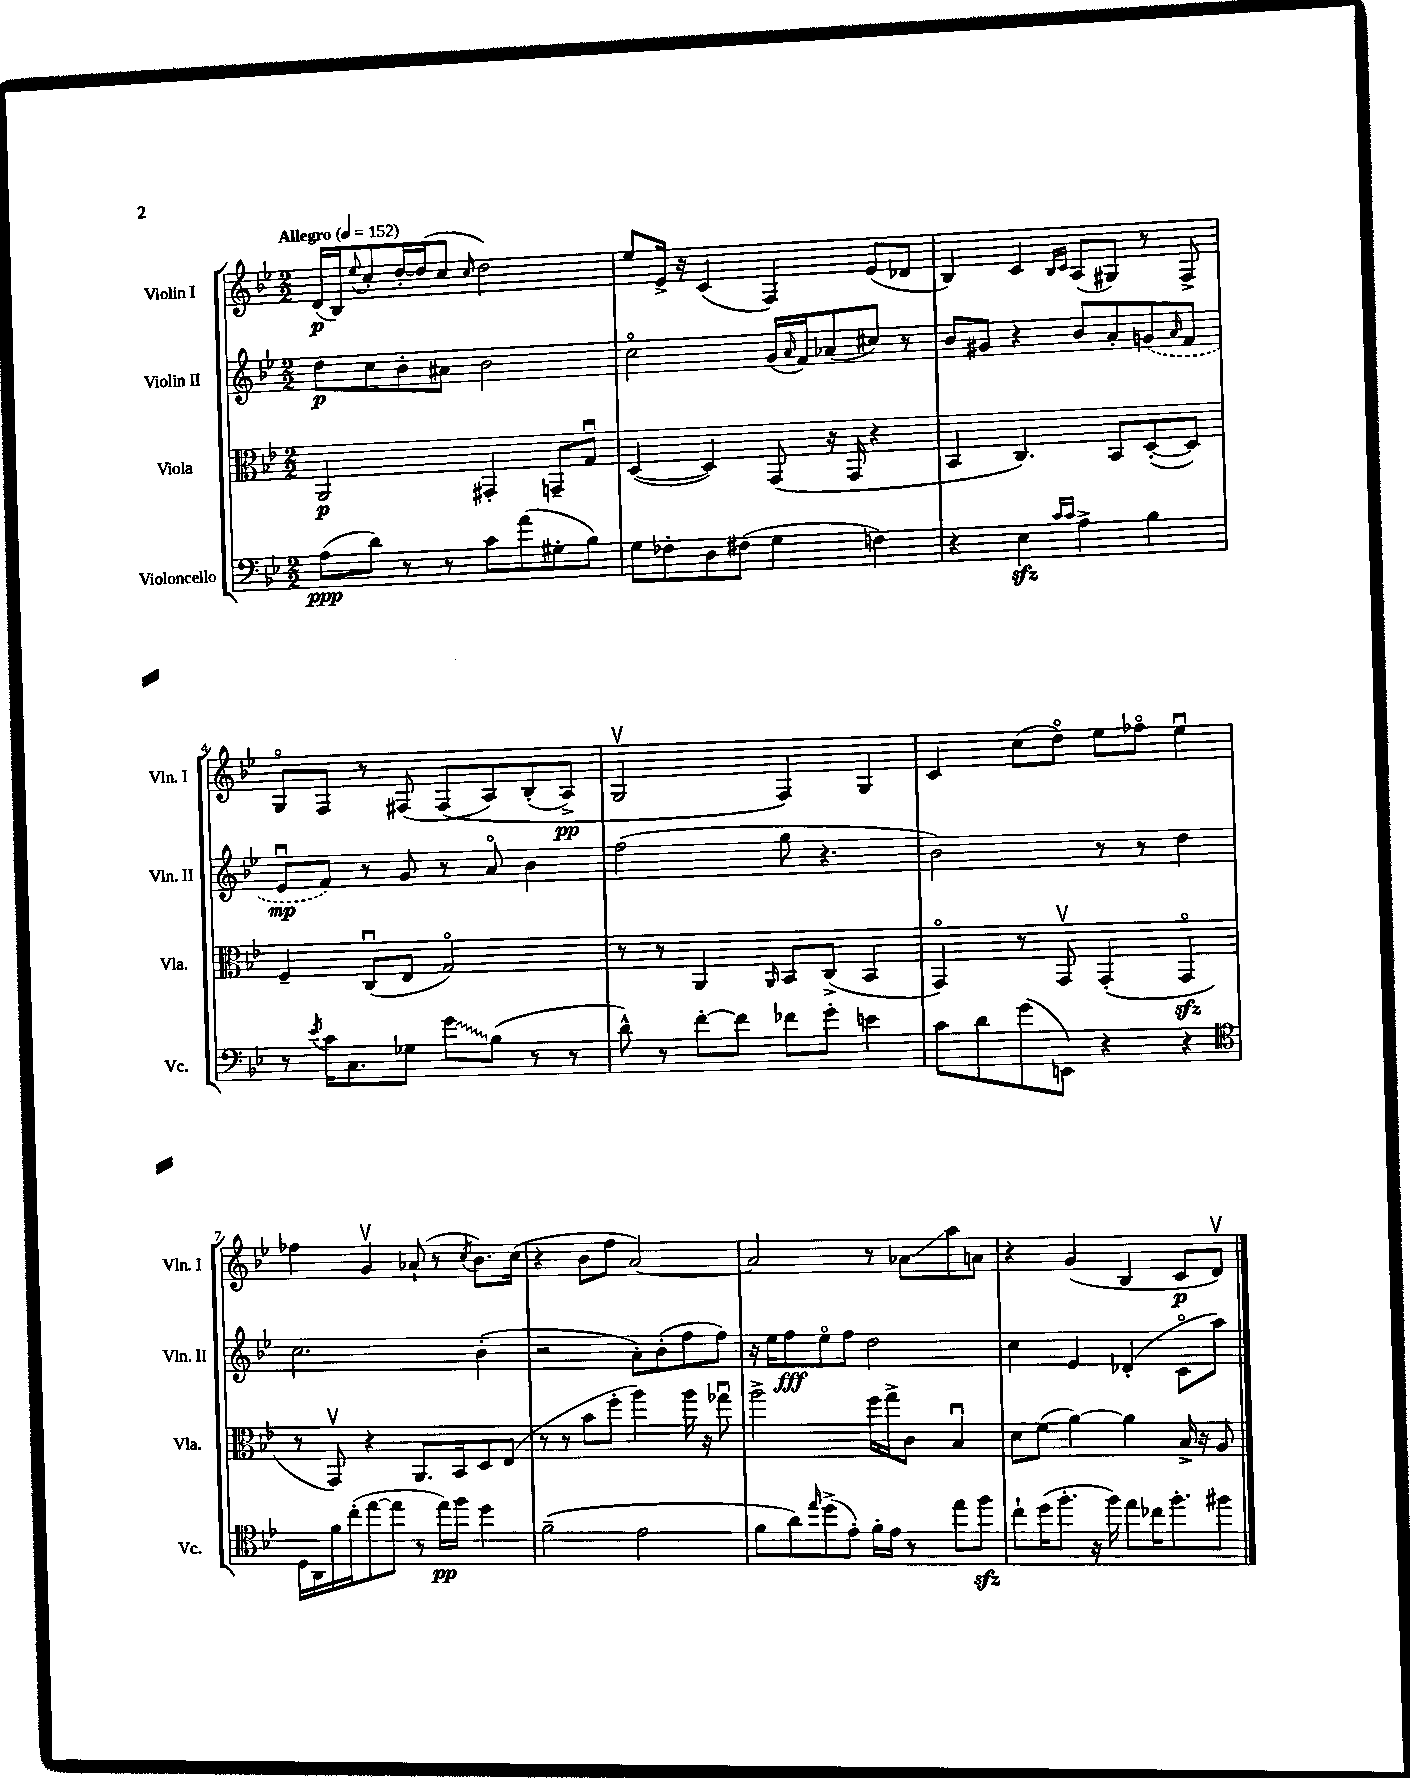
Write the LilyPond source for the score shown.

<<
\new StaffGroup <<
\new Staff = "s0" \with { instrumentName = "Violin I" shortInstrumentName = "Vln. I" } {
    \clef treble \key bes \major \numericTimeSignature \time 2/2 \tempo "Allegro" 4 = 152
    d'16\p( bes16) \appoggiatura { ees''8 } c''8-. d''16~-. d''16( c''8 \grace { c''16 } d''2) |
    ees''8 ees'16-> r16 c'4( f4) ees'8( des'8 |
    bes4) c'4 \grace { bes16 c'16 } a8( gis8) r8 f8-> |
    g8\flageolet f8 r8 fis8( fis8\( a8) bes8-.( a8->\pp) |
    g2\upbow f4\) g4 |
    c'4 c''8( d''8\flageolet) ees''8 fes''8\flageolet ees''4\downbow |
    fes''4 g'4\upbow aes'8-!( r8 \acciaccatura { c''8 } bes'8.) c''16( |
    r4 bes'8 f''8 a'2~) |
    a'2 r8 aes'8\glissando a''8 a'8 |
    r4 g'4( bes4 c'8\p d'8\upbow) \bar "|." |
}
\new Staff = "s1" \with { instrumentName = "Violin II" shortInstrumentName = "Vln. II" } {
    \clef treble \key bes \major \numericTimeSignature \time 2/2
    d''8\p c''8 bes'8-. ais'8 bes'2 |
    c''2\flageolet g'16( \grace { a'16 } f'16) aes'8( cis''8) r8 |
    bes'8 gis'8 r4 bes'8 a'8-. \once \slurDashed g'8( \grace { a'16 } f'8 |
    ees'8\downbow\mp f'8) r8 g'8 r8 a'8\flageolet bes'4 |
    f''2( g''8 r4. |
    bes'2) r8 r8 d''4 |
    c''2. bes'4-.( |
    r2 a'8-.) bes'8-.( f''8 f''8) |
    r16 ees''16 f''8\fff ees''8\flageolet f''8 d''2 |
    c''4 ees'4 des'4-.( c'8\flageolet a''8) \bar "|." |
}
\new Staff = "s2" \with { instrumentName = "Viola" shortInstrumentName = "Vla." } {
    \clef alto \key bes \major \numericTimeSignature \time 2/2
    a,2\p gis,4-. g,8-- g8\downbow |
    d4~( d4) g,8( r16 g,16 r4 |
    bes,4 c4.) bes,8 d8~-.( d8) |
    f4-- c8\downbow( ees8 g2\flageolet) |
    r8 r8 a,4 \grace { a,16 } bes,8 c8->( bes,4 |
    g,4\flageolet) r8 g,8\upbow g,4-.( g,4\flageolet\sfz |
    r8 g,8\upbow) r4 a,8. bes,16 d8 ees8( |
    r8 r8 bes'8 f''8-. a''4) a''16 r16 ges''8\downbow |
    a''2-> f''16 g''16-> c'8 bes4\downbow |
    d'8 f'8( a'4~) a'4 bes16-> r16 a8 \bar "|." |
}
\new Staff = "s3" \with { instrumentName = "Violoncello" shortInstrumentName = "Vc." } {
    \clef bass \key bes \major \numericTimeSignature \time 2/2
    a8\ppp( d'8) r8 r8 c'8 a'8( gis8-. bes8) |
    g8 fes8-. d8 fis8( g4 f4) |
    r4 ees4\sfz \grace { c'16 c'16 } a4-> bes4 |
    r8 \acciaccatura { ees'8 } c'16 c8. ges8 \once \override Glissando.style = #'zigzag g'8\glissando bes8( r8 r8 |
    d'8-^) r8 f'8~-. f'8 fes'8 g'8-. e'4 |
    c'8 d'8 g'8( e,8) r4 r4 |
    \clef tenor d16 a,16 f'16 c''16-.( ees''8~ ees''8 r8 ees''16\pp) f''16 d''4 |
    f'2--( ees'2 |
    f'8 a'8) \grace { ees''16 } d''8->( ees'8-.) f'16-. ees'16 r8 ees''8 f''8\sfz |
    c''8-! d''16( f''8.-. r16 f''16) ees''8 ces''16 f''8.-. fis''8 \bar "|." |
}
>>
>>
